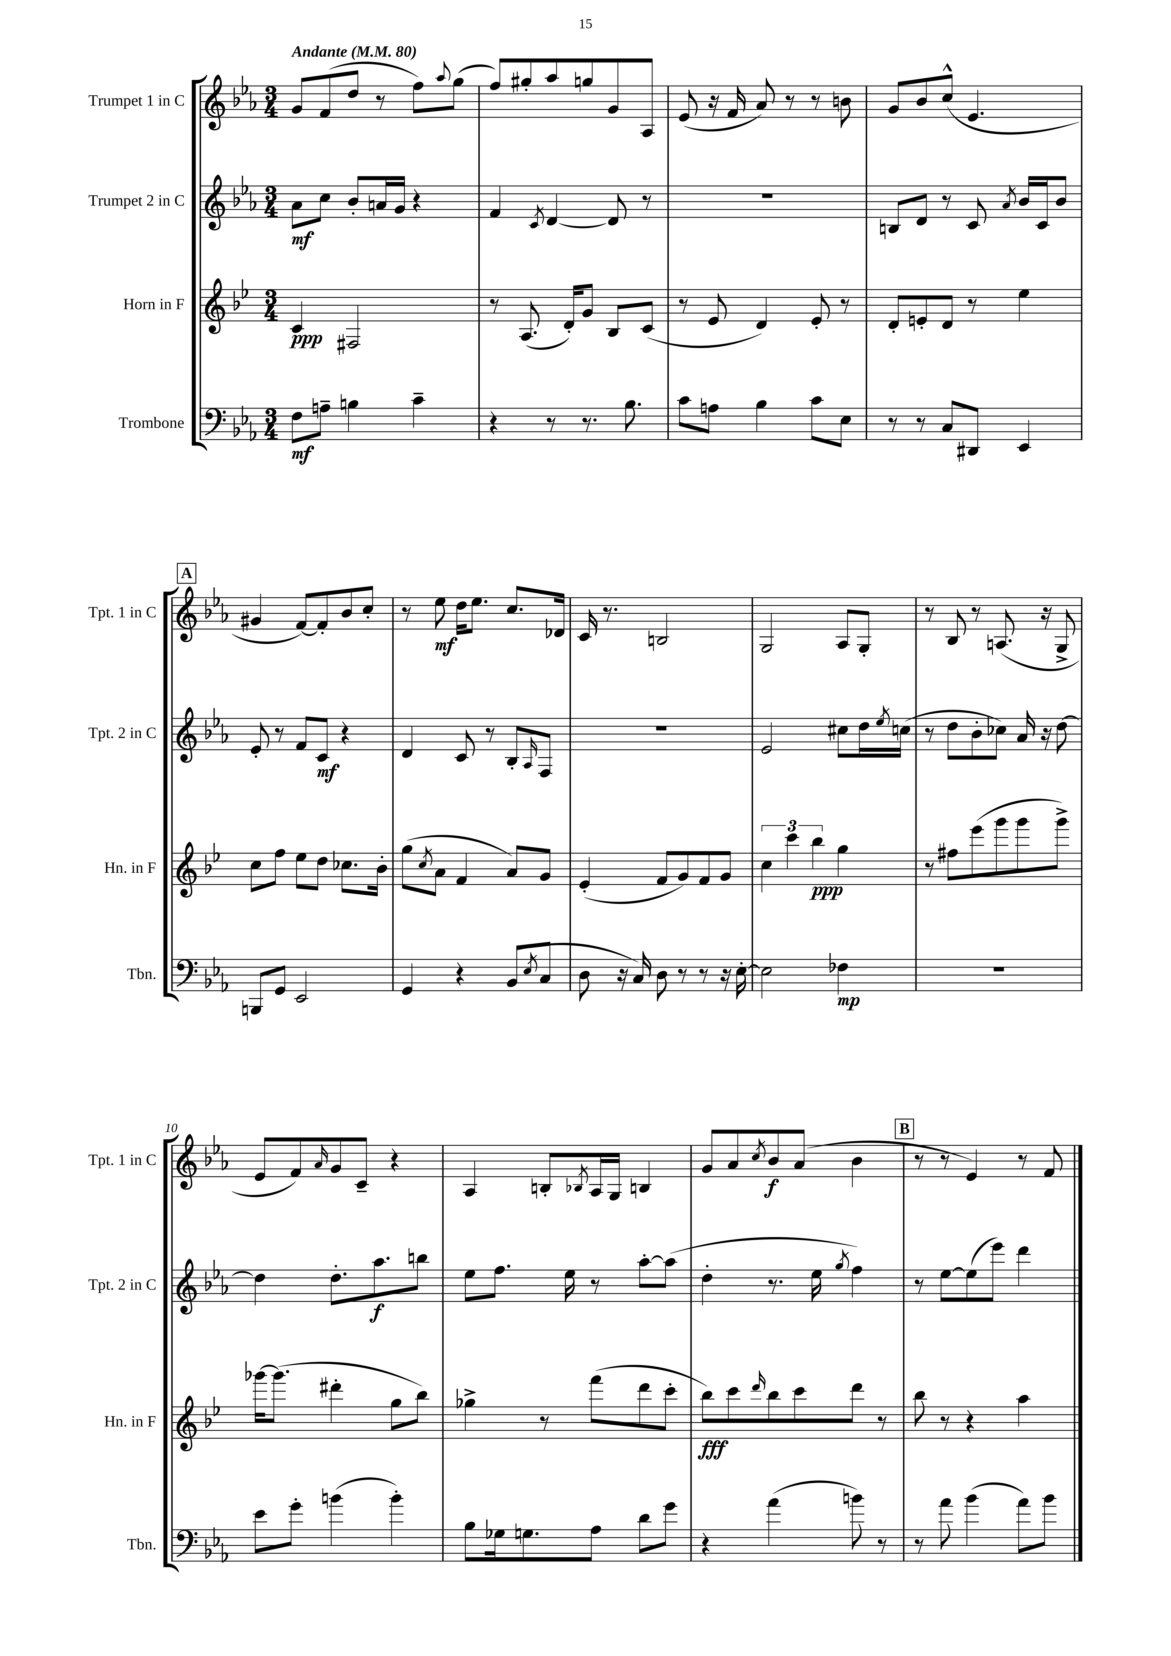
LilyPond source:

<<
\new StaffGroup <<
\new Staff = "s0" \with { instrumentName = "Trumpet 1 in C" shortInstrumentName = "Tpt. 1 in C" } {
    \clef treble \key ees \major \numericTimeSignature \time 3/4 \tempo "Andante" 4 = 80
    g'8 f'8( d''8 r8 f''8) \appoggiatura { aes''8 } g''8( |
    f''8) gis''8-. aes''8 g''8 g'8 aes8 |
    ees'8( r16 f'16 aes'8) r8 r8 b'8 |
    g'8 bes'8 c''8-^( ees'4. |
    \mark \markup { \box "A" } gis'4 f'8~) f'8-. bes'8 c''8-. |
    r8 ees''8\mf d''16 ees''8. c''8. des'16 |
    c'16 r8. b2 |
    g2 aes8 g8-. |
    r8 bes8 r8 a8.( r16 g8-> |
    ees'8 f'8) \grace { aes'16 } g'8 c'8-- r4 |
    aes4 b8-. \acciaccatura { bes8 } aes16 g16 b4 |
    g'8 aes'8 \acciaccatura { c''8 } bes'8\f aes'8( bes'4 |
    \mark \markup { \box "B" } r8 r8 ees'4) r8 f'8 \bar "|." |
}
\new Staff = "s1" \with { instrumentName = "Trumpet 2 in C" shortInstrumentName = "Tpt. 2 in C" } {
    \clef treble \key ees \major \numericTimeSignature \time 3/4
    aes'8\mf c''8 bes'8-. a'16 g'16 r4 |
    f'4 \acciaccatura { c'8 } d'4~ d'8 r8 |
    R2. |
    b8 d'8 r8 c'8 \acciaccatura { aes'8 } bes'16 c'16 bes'8 |
    \mark \markup { \box "A" } ees'8-. r8 f'8 c'8\mf r4 |
    d'4 c'8 r8 bes8-. \grace { aes16 } f8 |
    R2. |
    ees'2 cis''8 d''16 \acciaccatura { ees''8 } c''16( |
    r8 d''8 bes'8-. ces''8) aes'16 r16 d''8~ |
    d''4 d''8.-. aes''8.\f b''8 |
    ees''8 f''8. ees''16 r8 aes''8~-. aes''8( |
    d''4-. r8. ees''16 \acciaccatura { g''8 } f''4) |
    \mark \markup { \box "B" } r8 ees''8~ ees''8( ees'''8) d'''4 \bar "|." |
}
\new Staff = "s2" \with { instrumentName = "Horn in F" shortInstrumentName = "Hn. in F" } {
    \clef treble \key bes \major \numericTimeSignature \time 3/4
    c'4\ppp fis2 |
    r8 a8.( d'16-.) g'8 bes8 c'8( |
    r8 ees'8 d'4) ees'8-. r8 |
    d'8-. e'8-. d'8 r8 ees''4 |
    \mark \markup { \box "A" } c''8 f''8 ees''8 d''8 ces''8. bes'16-. |
    g''8( \acciaccatura { c''8 } a'8 f'4 a'8) g'8 |
    ees'4-.( f'8 g'8) f'8 g'8 |
    \tuplet 3/2 { c''4 c'''4 bes''4\ppp } g''4 |
    r8 fis''8 ees'''8( g'''8 g'''8 g'''8->) |
    ges'''16~ ges'''8.( dis'''4-. g''8 bes''8) |
    ges''4-> r8 f'''8( d'''8 c'''8-. |
    bes''8\fff) c'''8 \grace { d'''16 } bes''8 c'''8 d'''8 r8 |
    \mark \markup { \box "B" } bes''8 r8 r4 a''4 \bar "|." |
}
\new Staff = "s3" \with { instrumentName = "Trombone" shortInstrumentName = "Tbn." } {
    \clef bass \key ees \major \numericTimeSignature \time 3/4
    f8\mf a8-- b4 c'4-- |
    r4 r8 r8. bes8. |
    c'8 a8 bes4 c'8 ees8 |
    r8 r8 c8 dis,8 ees,4 |
    \mark \markup { \box "A" } b,,8 g,8 ees,2 |
    g,4 r4 bes,8( \acciaccatura { ees8 } c8 |
    d8 r16 c16) d8 r8 r8 r16 ees16~-. |
    ees2 fes4\mp |
    R2. |
    ees'8 g'8-. b'4( b'4-.) |
    bes8 ges16 g8. aes8 d'8 g'8 |
    r4 aes'4( b'8) r8 |
    \mark \markup { \box "B" } r8 aes'8 bes'4( aes'8) bes'8 \bar "|." |
}
>>
>>
